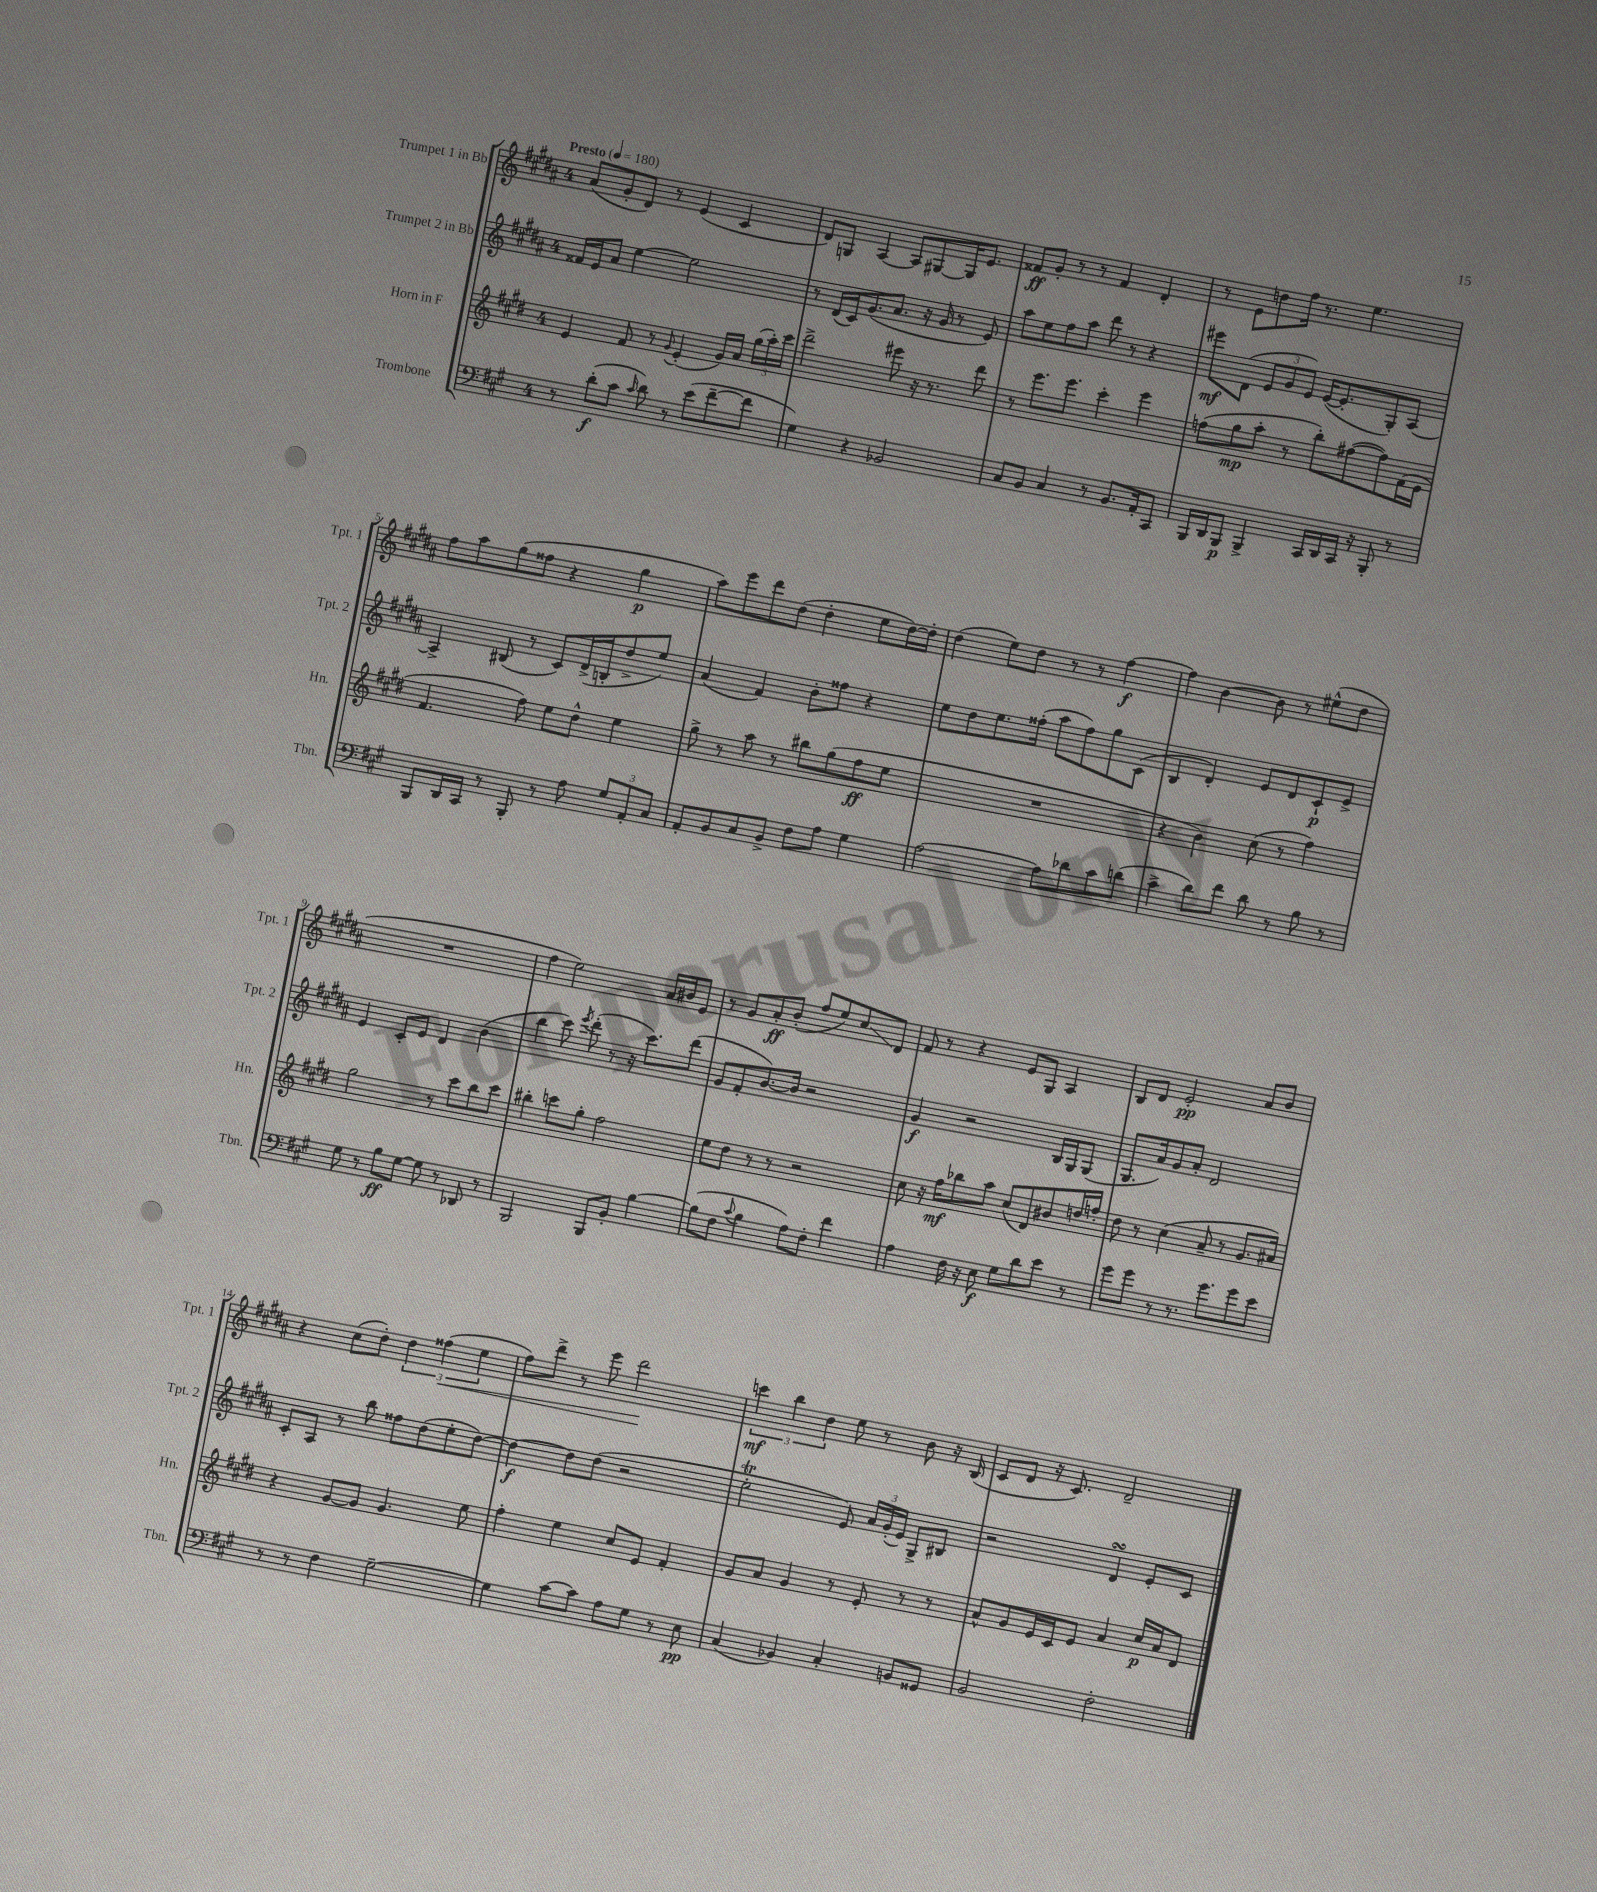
<<
\new StaffGroup <<
\new Staff = "s0" \with { instrumentName = "Trumpet 1 in Bb" shortInstrumentName = "Tpt. 1" } {
    \clef treble \key b \major \once \override Staff.TimeSignature.style = #'single-digit \time 4/4 \tempo "Presto" 4 = 180
    \autoBeamOff ais'8[( gis'8-. dis'8]) r8 e'4( cis'4 |
    dis'8[) g8] ais4~ ais8[ gis8~ gis16 e'8.] |
    fisis'8[\ff gis'8]-. r8 r8 fisis'4 dis'4-. |
    r8 e'8[ d''8 fis''16] r8. e''4. |
    fis''8[ ais''8 gis''8( fisis''8] r4 gis''4\p |
    ais''8[) e'''8 dis'''8 dis''8]( dis''4-. e''8[ dis''16~) dis''16]-. |
    dis''4( e''8[) dis''8] r8 r8 fis''4~\f |
    fis''4 b'4~ b'8 r8 eis''8[-^( dis''8] |
    R1 |
    fis''4 e''2) ais'16[ bis'16 e'8] |
    r8 gis'8[ ais'8-.\ff b'8]-.( fis''8[ e''8) cis''8\glissando dis'8] |
    fis'8 r8 r4 e'8[ gis8] ais4 |
    b8[ dis'8] e'2-.\pp ais'8[ b'8] |
    r4 cis''8[( dis''8]-.) \tuplet 3/2 { dis''4 fisis''4\<( e''4 } |
    fis''8[) dis'''8]-> r8 e'''8 dis'''2\! |
    \tuplet 3/2 { c'''4\mf b''4 dis''4 } e''8 r8 b'8 r16 b16( |
    cis'8[ dis'8] r16 cis'8.) dis'2-- \bar "|." |
}
\new Staff = "s1" \with { instrumentName = "Trumpet 2 in Bb" shortInstrumentName = "Tpt. 2" } {
    \clef treble \key b \major \once \override Staff.TimeSignature.style = #'single-digit \time 4/4
    \autoBeamOff fisis'16[ e'16 ais'8] e''4~ e''2 |
    r8 dis'16[( cis'16) gis'8.( ais'8.] r16 gis'16 r8 e'8) |
    ais''8[ e''8 fis''8 ais''8] dis'''8 r8 r4 |
    eis'''8[\mf dis'8]( \tuplet 3/2 { e'8[ gis'8 e'8]) } e'16[~( e'8.-. gis8-.) ais8]~ |
    ais4-> bis8( r8 cis'8[) dis'16->( b16-. dis''8-> e''8]) |
    ais'4( fis'4) b'8[-. fisis''8] r4 |
    e''8[ dis''8 e''8. fisis''16]-.( ais''8[ fisis''8) gis''8 cis'8]( |
    b4 dis'4-.) e'8[ dis'8 cis'8-!\p e'8]-> |
    e'4 cis'8[-. e'8] dis'4 b'4( |
    b''4 cis'''8) \acciaccatura { e'''8 } dis'''8-.( r8 r16 cis'''8.[) dis'''8]( |
    gis'8[ fis'8-. b'8.~) b'16] r2 |
    gis'4\f r2 b16[ gis16 gis8]( |
    gis8.[ ais'16) gis'8 ais'8]-. dis'2 |
    cis'8[-. ais8] r8 b''8 fisis''8[ dis''8( e''8-. dis''8]~) |
    dis''4~\f dis''8[ dis''8]( r2 |
    e''2-.\trill e'8) \tuplet 3/2 { ais'16[ gis'16-.( e'16]) } gis8[-> bis8] |
    r2 dis'4\turn e'8[-. cis'8] \bar "|." |
}
\new Staff = "s2" \with { instrumentName = "Horn in F" shortInstrumentName = "Hn." } {
    \clef treble \key e \major \once \override Staff.TimeSignature.style = #'single-digit \time 4/4
    \autoBeamOff e'4 fis'8 r8 \appoggiatura { gis'8 } e'4-.( gis'16[) a'16] \tuplet 3/2 { gis''16[( a''16-.) cis'''16] } |
    dis'''2-> eis'''8 r16 r8. dis'''8 |
    r8 e'''8.[ e'''8.] cis'''4-. e'''4 |
    f''8[( gis''8\mp a''8]-. r8 b''8[-.) fis''8~( fis''8) fis'16( e'16] |
    fis'4. fis''8) e''8[ dis''8]-^ e''4 |
    gis''8-> r8 a''8 r8 bis''8[ gis''8( fis''8\ff e''8] |
    R1 |
    r4 b'4) cis''8( r8 fis''4) |
    gis''2 r8 cis'''8[ b''8 cis'''8] |
    bis''4-. c'''8[ gis''8]-. fis''2 |
    e''8[ dis''8] r8 r8 r2 |
    cis''8 r16 fis''16[\mf bes''8 a''8] cis''8[( dis'8) bis'8 d''16 f''16]-. |
    dis''8 r8 cis''4( a'8-- r8 gis'8.[ ais'16]) |
    r4 gis'8[~ gis'8] gis'4. e''8 |
    fis''4-. e''4 cis''8[ e'8] fis'4-. |
    gis'8[ a'8] gis'4 r8 e'8-. r8 r8 |
    a'8[-^ gis'8 e'16 cis'16 e'8] a'4 cis''16[\p a'16 dis'8] \bar "|." |
}
\new Staff = "s3" \with { instrumentName = "Trombone" shortInstrumentName = "Tbn." } {
    \clef bass \key a \major \once \override Staff.TimeSignature.style = #'single-digit \time 4/4
    \autoBeamOff r8 d'8[-.\f( cis'8] \grace { cis'16 } d'8) r8 e'8[( fis'8~-- fis'8] |
    gis4) r4 bes,2 |
    cis8[ b,8] cis4 r8 b,8.[ a,16-. cis,8] |
    b,,16[ d,16 b,,8]\p b,,4-> cis,16[ d,16 cis,16] r16 b,,8-. r8 |
    b,,8[ d,16 cis,16] r8 b,,8-. r8 a8 \tuplet 3/2 { gis8[ a,8-. cis8] } |
    a,8[-. b,8 cis8 b,8]-> fis8[ a8] gis4 |
    a2~ a8[ des'8 cis'8 d'8]( |
    cis'4-> d'8[) fis'8] d'8 r8 b8 r8 |
    gis8 r8 b8[\ff gis8]~ gis8 r8 des,8 r8 |
    b,,2 b,,8[ b,8]-. b4~ |
    b8[( fis8] \appoggiatura { cis'8 } b4 a8[) fis8]-. fis'4 |
    a4 fis16 r16 e8\f gis8[ d'8 e'8] r8 |
    gis'8[ gis'8] r8 r8. gis'8.[ gis'8 e'8] |
    r8 r8 fis4 gis2~-- |
    gis4 cis'8[~ cis'8] a8[ gis8] r8 e8\pp |
    cis4( bes,4) cis4-. b,8[ gisis,8] |
    b,2 fis2-. \bar "|." |
}
>>
>>
